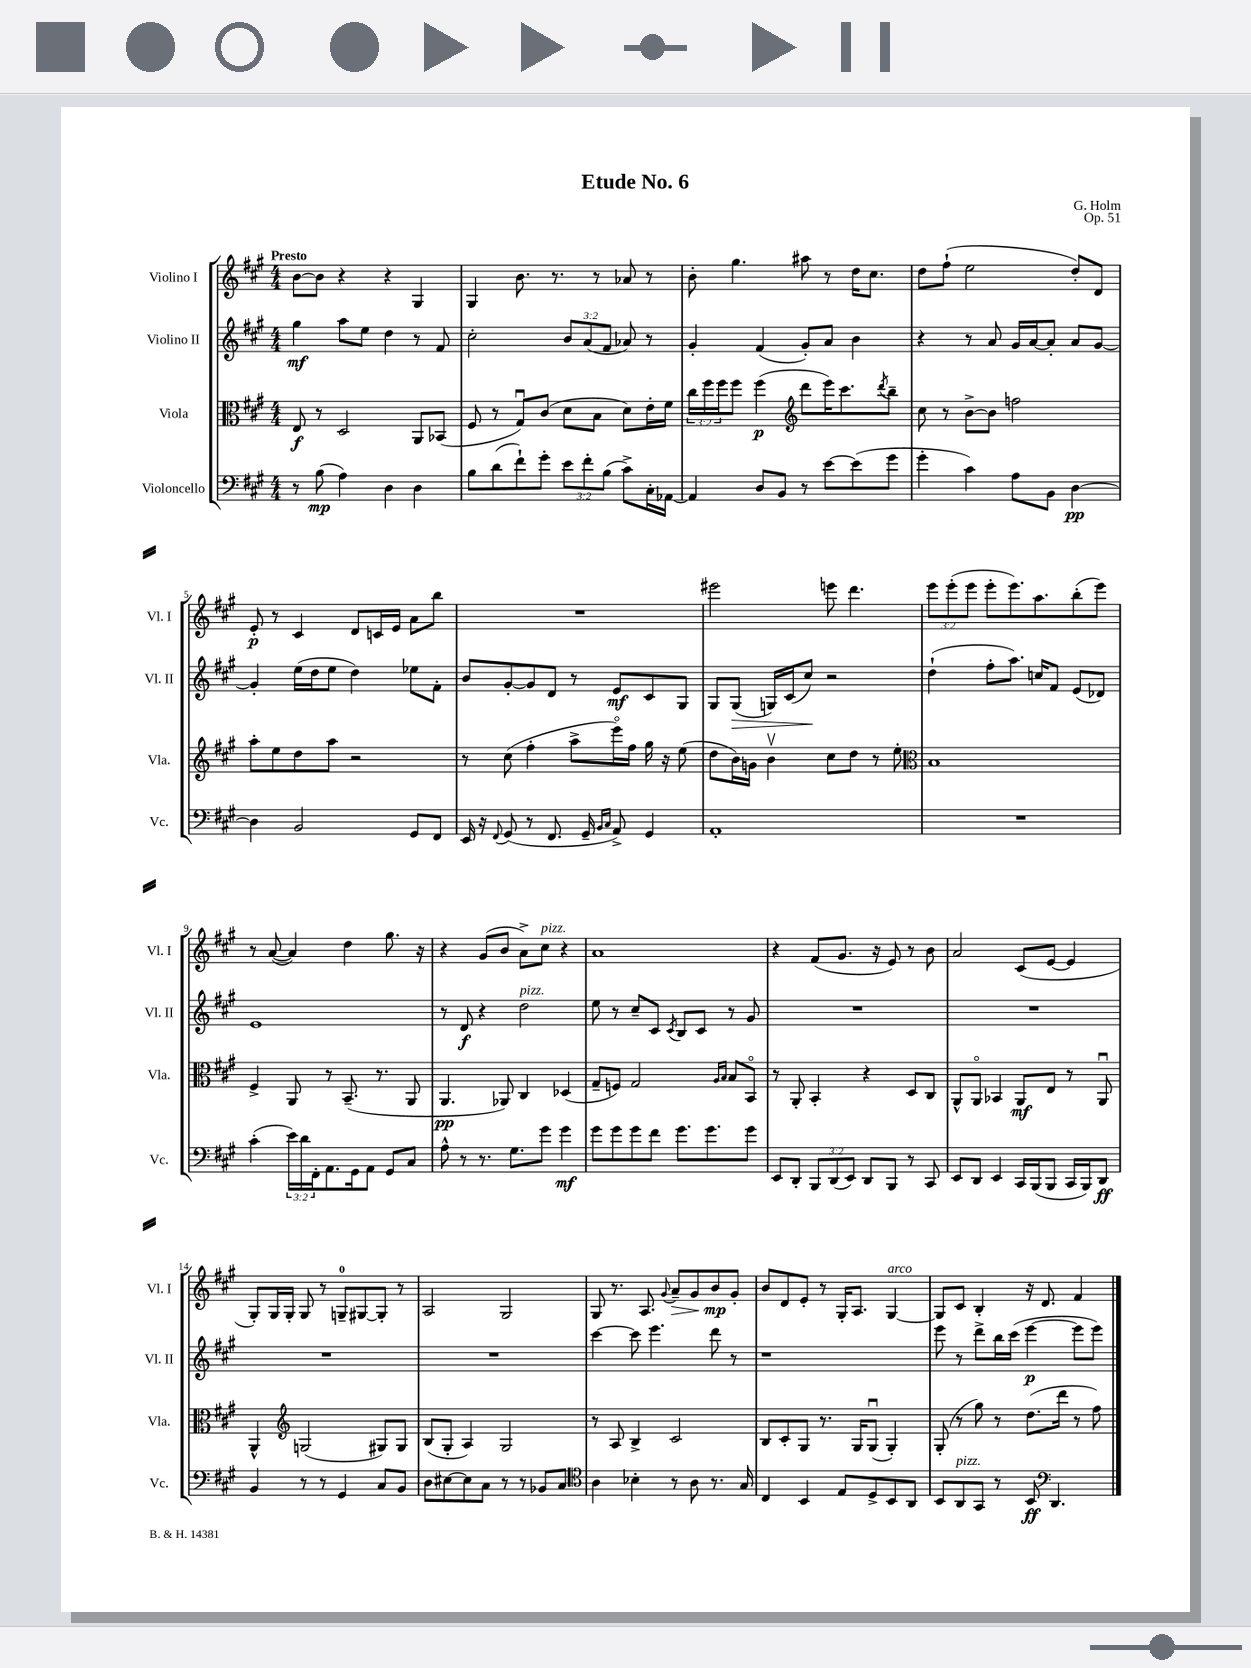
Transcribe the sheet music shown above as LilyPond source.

\header { title = "Etude No. 6" composer = "G. Holm" opus = "Op. 51" }
<<
\new StaffGroup <<
\new Staff = "s0" \with { instrumentName = "Violino I" shortInstrumentName = "Vl. I" } {
    \clef treble \key a \major \numericTimeSignature \time 4/4 \override Staff.TupletNumber.text = #tuplet-number::calc-fraction-text \tempo "Presto"
    b'8~ b'8 r4 r4 gis4 |
    gis4 b'8. r8. r8 aes'8 r8 |
    b'8-. gis''4. ais''8 r8 d''16 cis''8. |
    d''8 fis''8-!( e''2 d''8-.) d'8 |
    e'8-.\p r8 cis'4 d'8 c'16 e'16 a'8 b''8 |
    R1 |
    eis'''2 e'''8 d'''4. |
    \tuplet 3/2 { e'''8 e'''8-.( e'''8 } e'''8-. e'''8.) a''8. b''8-.( e'''8) |
    r8 a'8~( a'4) d''4 gis''8. r16 |
    r4 gis'8( b'8 a'8->) cis''8^\markup { \italic "pizz." } r4 |
    a'1 |
    r4 fis'8( gis'8. r16 e'8) r8 b'8 |
    a'2 cis'8( e'8~ e'4 |
    gis8-.) gis16 gis16-. gis8 r8 g8-0-- gis8~ gis8-. r8 |
    a2 gis2 |
    gis8 r8. a8. \appoggiatura { gis'8 } a'8--\> gis'8 b'8\mp\! gis'8-. |
    b'8 d'8 e'8-. r8 gis16-. a8. gis4~^\markup { \italic "arco" } |
    gis8 cis'8 b4-. r16 d'8. fis'4 \bar "|." |
}
\new Staff = "s1" \with { instrumentName = "Violino II" shortInstrumentName = "Vl. II" } {
    \clef treble \key a \major \numericTimeSignature \time 4/4 \override Staff.TupletNumber.text = #tuplet-number::calc-fraction-text
    gis''4\mf a''8 e''8 d''4 r8 fis'8 |
    cis''2-. \tuplet 3/2 { b'8 a'8( fis'8 } aes'8) r8 |
    gis'4-. fis'4( gis'8-.) a'8 b'4 |
    r4 r8 a'8 gis'16 a'16~ a'8-. a'8 gis'8~ |
    gis'4-. e''16( d''16 e''8 d''4) ees''8 fis'8-. |
    b'8 gis'8~-. gis'8 d'8 r8 e'8\mf cis'8 gis8 |
    gis8 gis8\>( g16) cis'16( cis''8\!) r2 |
    d''4-!( fis''8-. a''8.) c''16 fis'8 e'8( des'8) |
    e'1 |
    r8 d'8\f r4 d''2^\markup { \italic "pizz." } |
    e''8 r8 cis''8-- cis'8 \acciaccatura { cis'8 } b8 cis'8 r8 gis'8 |
    R1 |
    R1 |
    R1 |
    R1 |
    cis'''4~ cis'''8 e'''4. d'''8 r8 |
    r1 |
    e'''8 r8 d'''8-> b''16 cis'''16( e'''4~\p e'''8 e'''8) \bar "|." |
}
\new Staff = "s2" \with { instrumentName = "Viola" shortInstrumentName = "Vla." } {
    \clef alto \key a \major \numericTimeSignature \time 4/4 \override Staff.TupletNumber.text = #tuplet-number::calc-fraction-text
    e8\f r8 d2 a,8 bes,8( |
    fis8 r8 gis8\downbow) cis'8( d'8 b8 d'8) e'16-. fis'16 |
    \tuplet 3/2 { cis''16 fis''16 fis''16 } fis''8 fis''4\p( \clef treble d'''8 e'''16) cis'''8. \acciaccatura { d'''8 } b''8-- |
    cis''8 r8 b'8~-> b'8 f''2 |
    a''8-. e''8 d''8 a''8 r2 |
    r8 cis''8( fis''4-. a''8-> e'''16\flageolet) fis''16 gis''16 r16 e''8( |
    d''8 b'16) g'16 b'4\upbow cis''8 d''8 r8 e''8-. |
    \clef alto b1 |
    fis4-> a,8 r8 b,8.--( r8. a,8 |
    a,4.\pp aes,8) cis4 des4( |
    gis8-- f8) gis2 \grace { a16 b16 } b8 b,8\flageolet |
    r8 a,8-. b,4-. r4 d8 cis8 |
    a,8-^ a,8\flageolet bes,4 a,8\mf e8 r8 a,8\downbow |
    a,4-^ \clef treble g2( gis8) gis8 |
    b8( gis8-. a4) gis2 |
    r8 a8 b4-> cis'2 |
    b8 cis'8-. gis8 r8. gis16 gis8\downbow( gis4-.) |
    gis8-.( r8 gis''8) r8 d''8.( d'''16 r8 fis''8) \bar "|." |
}
\new Staff = "s3" \with { instrumentName = "Violoncello" shortInstrumentName = "Vc." } {
    \clef bass \key a \major \numericTimeSignature \time 4/4 \override Staff.TupletNumber.text = #tuplet-number::calc-fraction-text
    r8 b8\mp( a4) d4 d4 |
    b8 d'8( fis'8-!) gis'8-. \tuplet 3/2 { e'8 fis'8-. b8( } cis'8->) cis16-. aes,16~ |
    aes,4 d8 b,8 r8 e'8~ e'8( gis'8 |
    gis'4-. cis'4) a8 b,8 d4~\pp |
    d4 b,2 gis,8 fis,8 |
    e,16 r16 \appoggiatura { fis,8 } gis,8( r8 fis,8. gis,16-- \grace { b,16 cis16 } a,8->) gis,4 |
    a,1-. |
    R1 |
    cis'4-.( \tuplet 3/2 { e'16) d'16 fis,16-. } a,8. gis,16 a,8 gis,8 cis8 |
    a8-^ r8 r8. gis8. gis'8 gis'4\mf |
    gis'8 gis'8 gis'8 fis'8 gis'8. gis'8. gis'8 |
    e,8 d,8-. \tuplet 3/2 { b,,8 d,8( e,8) } d,8 b,,8 r8 cis,8 |
    e,8 d,8 e,4 cis,16 b,,16( b,,8 cis,16 b,,16) d,8\ff |
    b,4 r8 r8 gis,4 cis8 b,8 |
    d8 eis8~ eis8 cis8 r8 r8 bes,8 cis8 |
    \clef tenor a4 bes4-. r8 a8 r8. gis16 |
    cis4 b,4 e8 d8-> b,8 a,8 |
    b,8 a,8^\markup { \italic "pizz." } gis,8 r8 b,8\ff \clef bass d,4. \bar "|." |
}
>>
>>
